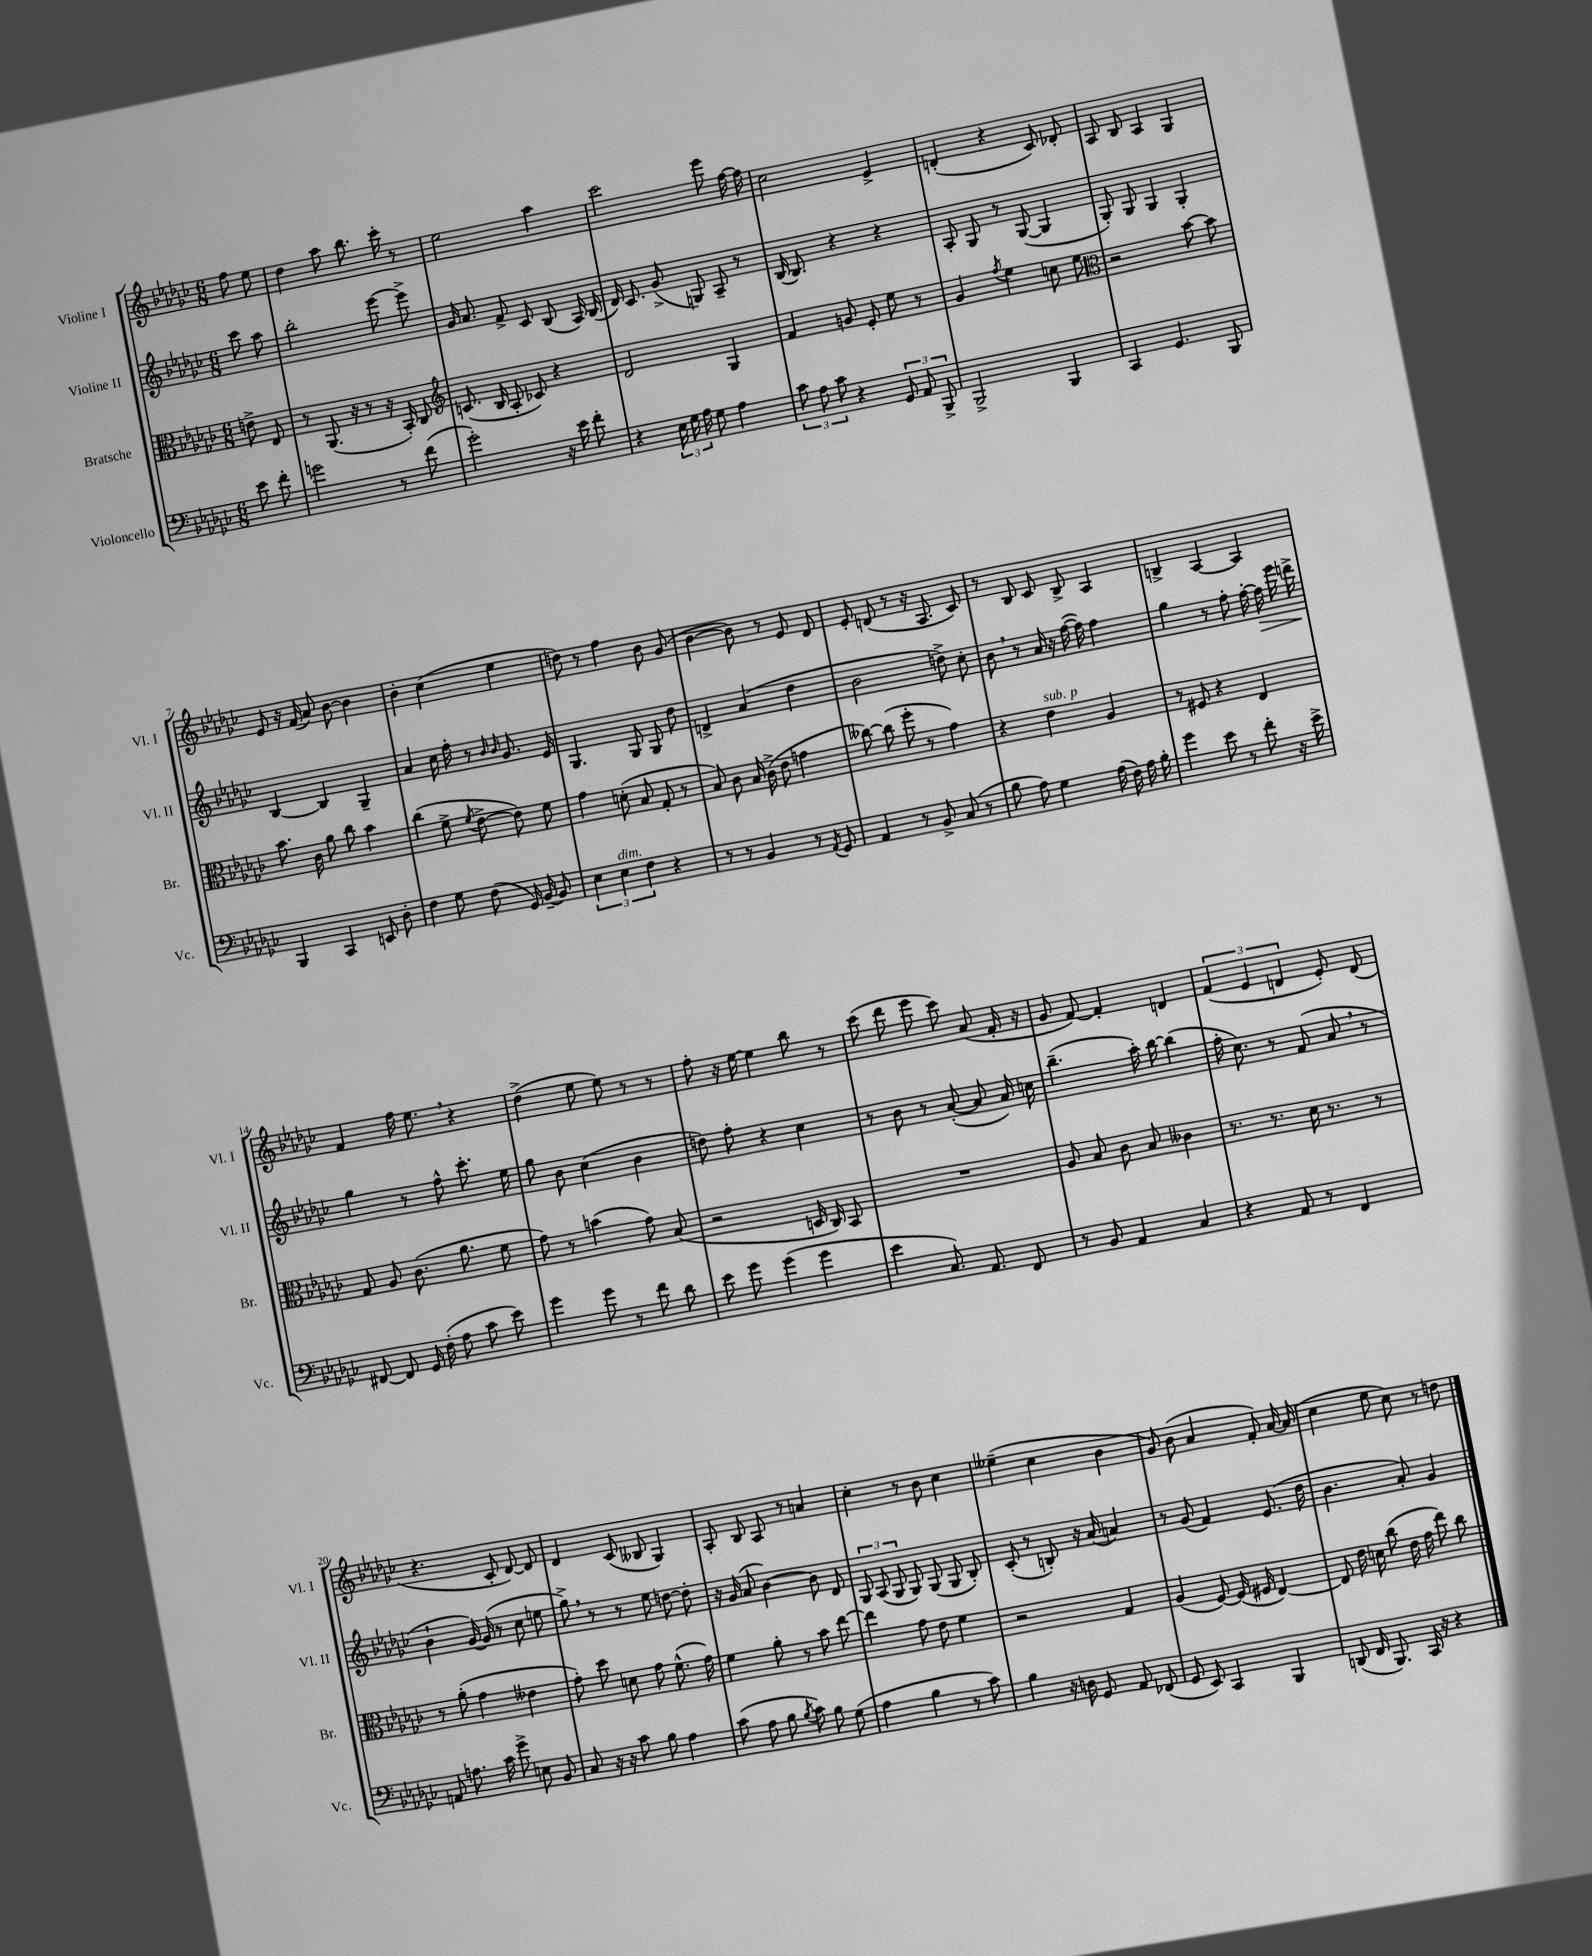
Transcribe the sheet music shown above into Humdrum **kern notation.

**kern	**kern	**kern	**kern
*staff4	*staff3	*staff2	*staff1
*clefF4	*clefC3	*clefG2	*clefG2
*k[b-e-a-d-g-c-]	*k[b-e-a-d-g-c-]	*k[b-e-a-d-g-c-]	*k[b-e-a-d-g-c-]
*M6/8	*M6/8	*M6/8	*M6/8
8e-\	8e^\	8ccc-\	8ff\
8f'\	8E-/	8aa-\	8ee-\
=	=	=	=
2g\	8r	2bb-'\	4dd-\
.	(8.AA-/	.	.
.	.	.	8aa-\
.	16r	.	.
.	8r	.	8.bb-\
8r	16r	[8eee-\	.
.	16BB-'/)	.	16ccc-'\
(8f\	8C-/	8eee-^\]	8r
=	=	=	=
*	*clefG2	*	*
2g-'\)	(8.c/	16g-/	2ee-\
.	.	8.a-/	.
.	16B-/	.	.
.	8A-'/	8f^/	.
.	8c-/)	8c-/	.
16r	4r	(8B-/	4aa-\
16e-\	.	.	.
8f'\	.	16A-/)	.
.	.	(16B-/	.
=	=	=	=
4r	2d-/	16d-/)	2ccc-\
.	.	8.c-/	.
24E-\	.	(8g-^/	.
24G-\	.	.	.
24A-\	.	.	.
8G-\	.	8G/)	.
4A-\	4G-/	8A-~/	8eee-\
.	.	8r	[16ff\
.	.	.	16ff\]
=	=	=	=
12c-\	4f/	(16B-/	2cc-\
.	.	8.B-/)	.
12A-\	.	.	.
12c-\	.	.	.
4r	8g/	4r	.
.	8e-'/	.	.
12GG-/	8ee-\	4r	4e-^/
12AA-/	.	.	.
.	8r	.	.
12BBB-^/	.	.	.
=	=	=	=
2BBB-^/	4g-/	8A-'/	(4d'/
.	.	8G-/	.
.	8qff/	.	.
.	4ee-\	8r	4r
.	.	([8G-/	.
4BBB-/	8cc\	4G-/]	8c-/)
.	8ee-\	.	8d-'/
=	=	=	=
*	*clefC3	*	*
4CC-/	2r	8G-'/)	8A-/
.	.	8G-/	8B-/
4.GG-/	.	4G-/	4A-/
.	[8b-\	4G-'/	4G-/
8BBB-/	8b-\]	.	.
=	=	=	=
4BBB-/	8.b-\	[4B-/	8e-/
.	.	.	16r
.	16c-\	.	(16f/
4CC-/	8a-\	4B-/]	8a-/)
.	8cc-\	.	[8b-\
8EE/	4b-\	4G-~/	4b-\]
8D-'\	.	.	.
=	=	=	=
4F\	(4cc-\	4a-/	4b-'\
8G-\	8f^\	16cc-\	(4cc-\
.	.	16ff'\	.
.	8qf/	.	.
(8F\	[8e-^\	8r	.
.	.	16qqb-/	.
.	.	16qqb-/	.
16GG-/)	8e-\])	8.g-/	4ee-\
[16BB-~/	.	.	.
8BB-/]	8f\	.	.
.	.	16e-/	.
=	=	=	=
6E-\	4g-\	4.G-/	8dd\)
.	.	.	8r
6E-\	.	.	.
.	(8d'\	.	4ff\
6F\	.	.	.
.	8B-/	8G-/	.
4r	8G-'/	8G-/	8b-\
.	8r	8dd-\	(8g-/
=	=	=	=
8r	8B-/)	4d^/	[4b-\
8r	8c-\	.	.
4BB-/	16B-/	(4a-/	8b-\])
.	(16c-^\	.	.
.	8e-\	.	8r
8r	4g\	4dd-\	8e-/
8qAA-/	.	.	.
8GG-/	.	.	8d-/
=	=	=	=
4AA-/	[8cc--\)	2b-\	8e-'/
.	(8cc--\]	.	(8d/
8r	8ff'\	.	8r
8BB-^/	8r	.	16r
.	.	.	8.A-/
(8C-/	4g-\)	8dd^\)	.
8r	.	8cc-'\	8c-/)
=	=	=	=
8B-\	4r	8b-\	8r
8A-\)	.	8r	8B-/
4G-\	4e-\	16a-/	8c-/
.	.	16r	.
.	.	([16ff\	8B-^/
.	.	16ff\])	.
(16A-\	4A-/	4ff\	4A-/
16F\)	.	.	.
16A-\	.	.	.
16B-'\	.	.	.
=	=	=	=
4g-\	8r	4gg-\	4B^/
.	8F#/	.	.
8e-\	4r	8r	[4A-/
8r	.	8ff'\	.
8f'\	4E-/	[16ff'\	4A-/]
.	.	16ff\]	.
16r	.	16eee-\	.
16e-^\	.	16ddd^\	.
=	=	=	=
[8FF#/	8G-/	4gg-\	4f/
8FF#/]	8A-/	.	.
16GG-/	(8.c-\	8r	16ff\
(16F'\	.	.	8.ee-\
8A-\	.	8ff^^\	.
.	8.a-\	.	.
8c-\	.	8.ccc-'\	4r
8e-\)	8f\	.	.
.	.	16ee-\	.
=	=	=	=
4g-\	8g-\)	8gg-\	(4dd-^\
.	8r	8b-\	.
8g-\	(4b\	(4cc-\	8ee-\
8r	.	.	8ee-\)
8f\	8g-\)	4b-\	8r
8d-\	(8B-/	.	8r
=	=	=	=
8e-\	2r	8dd\)	8ff'\
8g-\	.	8ff'\	16r
.	.	.	[16ee-\
(4g-\	.	4r	4ee-\]
4g-\	16D/	4cc-\	8bb-\
.	16C-/)	.	.
.	8BB-/	.	8r
=	=	=	=
4e-\	2.r	8r	(8ccc-\
.	.	8b-\	8ddd-\
8.C-/)	.	8r	8eee-\
.	.	([8a-'/	8ccc-\)
8.AA-/	.	.	.
.	.	8a-/]	(8a-/
8FF/	.	16a-/)	16f'/
.	.	16cc\	16r
=	=	=	=
8r	8A-/	(4.bb-~\	8g-/
8BB-/	8B-/	.	[8f/)
4AA-/	8c-\	.	4f'/]
.	8B-/	16aa-'\)	.
.	.	[16bb-\	.
4C-/	4c--\	(4bb-\]	4d/
=	=	=	=
4r	8.r	16ff'\	(6f/
.	.	8.cc-\)	.
.	.	.	6e-/
.	8.r	.	.
8AA-/	.	8r	.
.	.	.	6d/
8r	16d-\	(8f/	.
.	8.r	.	.
4FF/	.	8a-/	8e-'/)
.	8r	8r	(8d/
=	=	=	=
8AA/	8r	4b-`\	4.r
8.A\	(8a-'\	.	.
.	4g-\	[16g-/)	.
16c-\	.	(16g-/]	.
8g-^\	.	8r	8c-'/
8E\	4e--\	8cc-\	[8d-/)
8BB-/	.	8ee\	8d-/]
=	=	=	=
8C-/	8g-'\)	8gg-^\)	4d-/
16r	8dd-\	8r	.
16r	.	.	.
8c-\	8d\	8r	(8c-/
8B-\	8g-\	8ee-\	8B--/
4A-\	(8.f^^\	[8dd\	4G-/)
.	.	8dd'\]	.
.	16g-\)	.	.
=	=	=	=
(8c-\	4f\	16r	8A-'/
.	.	(16g-/	.
8A-\	.	8a-/	8B-/
8B-\	8a-'\	[4b-\)	8A-/
8qB-/	.	.	.
8c-\)	8r	.	8r
8B-\	8b-\	8b-\]	4a/
(8G-\	[8ee-\	8d-/	.
=	=	=	=
4A-\	4ee-\]	12G-/	4cc-'\
.	.	(12A-/	.
.	.	12G-/	.
4B-\	8g-\	8G-/)	8r
.	8e-\	(8G-/	8b-\
8r	4f\	8G-/	4cc-\
8c-\)	.	8B-'/)	.
=	=	=	=
4B-\	2r	(8c-'/	(4ee--~\
.	.	8r	.
16r	.	8B'/)	4cc-\
16D\	.	.	.
8GG-/	.	16r	.
.	.	(16a-/	.
8AA-/	4G-/	4a/)	4b-\
(8FF-/	.	.	.
=	=	=	=
8GG-/	(4A-/	8r	8g-/)
8EE-/)	.	(8g-/	(8b-\
4CC-/	[8F/)	4f/)	4a-/
.	(16F/]	.	.
.	16F#/	.	.
4BBB-/	[4E-/)	(8.e-/	8f'/)
.	.	.	[16a-/
.	.	16dd-\	(16a-/]
=	=	=	=
(8DD/	8E-/]	4.b-\	4cc-\
16FF/	16e-\	.	.
8.BBB-/)	16d\	.	.
.	(8cc-\	.	8ee-\
16CC-/	16e-\	8a-'/)	8cc-\)
16r	16g-\	.	.
4r	8ee-\)	4g-/	8r
.	8cc-\	.	8dd\
==	==	==	==
*-	*-	*-	*-
